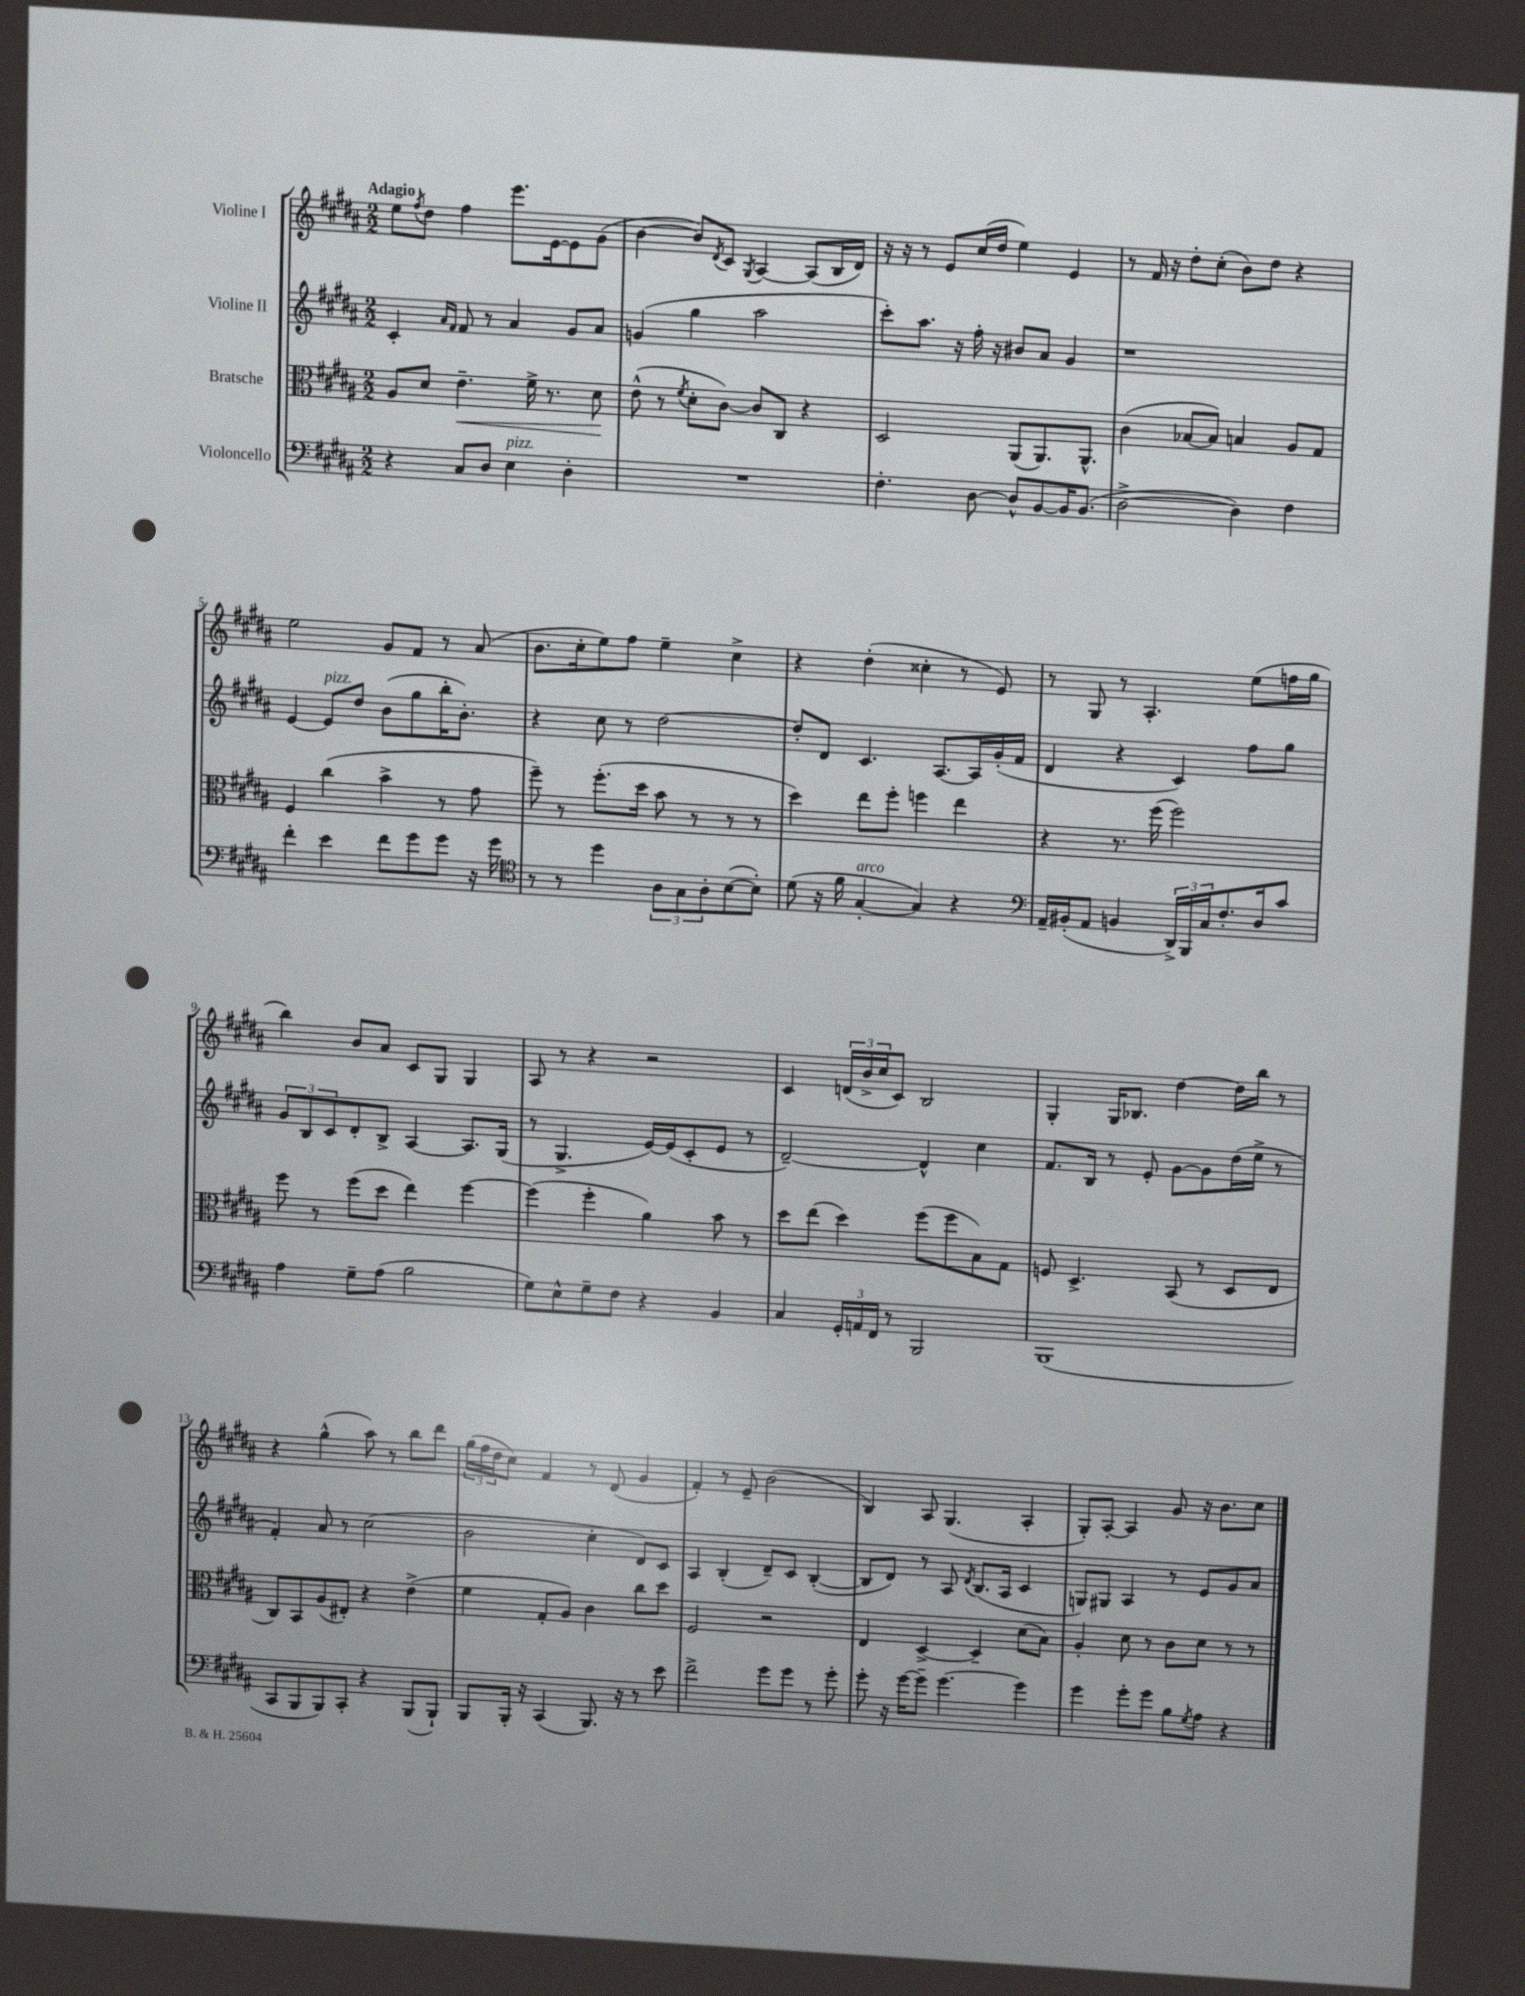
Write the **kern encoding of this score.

**kern	**kern	**dynam	**kern	**kern
*part4	*part3	*part3	*part2	*part1
*staff4	*staff3	*staff3	*staff2	*staff1
*I"Violoncello	*I"Bratsche	*	*I"Violine II	*I"Violine I
*clefF4	*clefC3	*	*clefG2	*clefG2
*k[f#c#g#d#a#]	*k[f#c#g#d#a#]	*	*k[f#c#g#d#a#]	*k[f#c#g#d#a#]
*M2/2	*M2/2	*	*M2/2	*M2/2
=1	=1	=1	=1	=1
!	!	!	!	!LO:TX:a:B:t=Adagio
4r	8A#/L	.	4c#'/	8ee\L
.	.	.	.	8qff#/
.	8d#/J	.	.	8dd#\J
.	.	.	16qqa#/LL	.
.	.	.	16qqf#/JJ	.
!	!	!LO:HP:b	!	!
8C#/L	4.e~\	<	8f#/	4ff#\
8D#/J	.	.	8r	.
!LO:TX:a:i:t=pizz.	!	!	!	!
4E\	.	.	4a#/	8.eee\L
.	16f#^\	.	.	.
.	8.r	.	.	[16e\k
4D#'\	.	.	8g#/L	8e\]
.	8d#\	.	8a#/J	(8g#\J
.	.	[	.	.
=2	=2	=2	=2	=2
1r	(8e^^\	.	(4gn/	[4b\
.	8r	.	.	.
.	8qf#/	.	.	.
.	8d#'\L	.	4gg#\	8b/L])
.	.	.	.	8qd#/
.	[8c#\J)	.	.	8c#/J
.	.	.	.	8qG#/
.	8c#/L]	.	2aa#\	[4A#/
.	8C#/J	.	.	.
.	4r	.	.	(8A#/L]
.	.	.	.	16B/L
.	.	.	.	16d#/JJ)
=3	=3	=3	=3	=3
4.F#'\	2D#/	.	8ccc#'\L)	16r
.	.	.	.	16r
.	.	.	8.aa#\J	8r
.	.	.	.	8e/L
.	.	.	16r	.
[8D#\	.	.	16ff#'\	(16cc#/L
.	.	.	16r	16dd#/JJ
8D#^^/L]	(8AA#/L	.	8b#X/L	4ee\)
[8BB/	8.AA#/)	.	8a#/J	.
16BB/K]	.	.	4g#/	4e/
(8.BB/J	8.AA#^^/J	.	.	.
=4	=4	=4	=4	=4
[2D#^\	(4c#\	.	1r	8r
.	.	.	.	16f#/
.	.	.	.	16r
.	[8B-X/L	.	.	8dd#'\L
.	8B-/J])	.	.	(8cc#'\J
4D#\])	4Bn/	.	.	8b\L)
.	.	.	.	8dd#\J
4F#\	8A#/L	.	.	4r
.	8G#/J	.	.	.
!!LO:LB:g=z
=5	=5	=5	=5	=5
4f#'\	4F#/	.	[4e/	2ee\
!	!	!	!LO:TX:a:i:t=pizz.	!
4e\	(4cc#\	.	8e/L]	.
.	.	.	8dd#/J	.
8f#\L	4b^\	.	(8b\L	8g#/L
8g#\	.	.	8gg#\	8f#/J
8g#\J	8r	.	16bb'\K	8r
.	.	.	8.b'\J)	.
16r	8g#\	.	.	(8a#/
16g#\	.	.	.	.
=6	=6	=6	=6	=6
*clefC4	*	*	*	*
8r	8ff#~\)	.	4r	8.b\L
8r	8r	.	.	.
.	.	.	.	16cc#'\k
4dd#\	(8.ff#'\L	.	8cc#\	8ee\)
.	.	.	8r	8ff#\J
.	16dd#\Jk	.	.	.
12A#\L	8b\	.	[2dd#\	4ee~\
12G#\	.	.	.	.
.	8r	.	.	.
12A#'\	.	.	.	.
([8B\	8r	.	.	4cc#^\
8B'\J])	8r	.	.	.
=7	=7	=7	=7	=7
(8d#\	4dd#\)	.	8dd#'/L]	4r
16r	.	.	8d#/J	.
16f#\	.	.	.	.
!LO:TX:a:i:t=arco	!	!	!	!
[4G#'/	8ee\L	.	4.c#/	(4dd#'\
.	8ff#'\J	.	.	.
4G#/])	4ffn\	.	.	4cc##X'\
.	.	.	[8.A#/L	.
4r	4ee\	.	.	8r
.	.	.	16A#/L]	.
.	.	.	(16g#'/	8e/)
.	.	.	16f#/JJ	.
=8	=8	=8	=8	=8
*clefF4	*	*	*	*
16AA#~/LL	4r	.	4d#/	8r
(16BB#X'/J	.	.	.	.
8AA#/J	.	.	.	8G#/
4BBn/	8.r	.	4r	8r
.	.	.	.	4.A#'/
.	(16ff#\	.	.	.
24DD#^/LL)	2ff#\)	.	4c#/)	.
24BBB/	.	.	.	.
24C#/J	.	.	.	.
8.F#'/	.	.	.	.
.	.	.	8ff#\L	(8ee\L
16D#/k	.	.	.	.
8c#/J	.	.	8gg#\J	16ffn\L
.	.	.	.	16gg#\JJ
!!LO:LB:g=z
=9	=9	=9	=9	=9
4A#\	8ff#\	.	12g#/L	4bb\)
.	.	.	12B/	.
.	8r	.	.	.
.	.	.	12c#/	.
8G#~\L	(8ff#\L	.	8d#'/	8b/L
(8A#\J	8dd#\J	.	8B^/J	8a#/J
2B\	4ee\)	.	[4A#/	8c#/L
.	.	.	.	8G#/J
.	[4ff#\	.	8.A#/L]	4G#/
.	.	.	(16G#/Jk	.
=10	=10	=10	=10	=10
8G#\L)	(4ff#\]	.	8r	8A#/
8E^^\	.	.	4.G#^/	8r
8G#~\	4ff#'\	.	.	4r
8F#\J	.	.	.	.
4r	4a#\)	.	[16e/LL)	2r
.	.	.	(16e/J]	.
.	.	.	8c#'/	.
4BB/	8b\	.	8e/J	.
.	8r	.	8r	.
=11	=11	=11	=11	=11
4C#/	8dd#\L	.	[2d#~/)	4c#/
.	(8ee\J	.	.	.
24GG#'/LL	4dd#\)	.	.	(24dn/LL
24AAn/	.	.	.	24b^/
24FF#/JJ	.	.	.	24cc#/J
8r	.	.	.	8c#/J)
2BBB/	(8ff#\L	.	4d#^^/]	2B/
.	8ff#\	.	.	.
.	8B\)	.	4cc#\	.
.	8G#\J	.	.	.
=12	=12	=12	=12	=12
(1BBB	8Fn/	.	8.f#/L	4G#'/
.	4.D#^/	.	.	.
.	.	.	16B/Jk	.
.	.	.	8r	16G#/KL
.	.	.	.	8.B-X/J
.	.	.	8e'/	.
.	(8BB/	.	[8g#\L	[4dd#\
.	8r	.	8g#\]	.
.	8D#/L	.	(16dd#\L	16dd#\LL]
.	.	.	16ee^\JJ	16bb\JJ
.	8E/J	.	8r	8r
!!LO:LB:g=z
=13	=13	=13	=13	=13
8CC#/L	8C#/L)	.	4f#'/)	4r
8BBB/	8BB/	.	.	.
8BBB/)	(8A#/	.	8a#/	(4gg#^^\
8CC#'/J	8E#X'/J)	.	8r	.
4r	4r	.	(2cc#\	8aa#\)
.	.	.	.	8r
(8BBB/L	(4e^\	.	.	8bb\L
8BBB`/J)	.	.	.	8ddd#\J
=14	=14	=14	=14	=14
8BBB/L	4f#\	.	2b\	(24gg#\LL
.	.	.	.	24ff#\
.	.	.	.	24dd#\J
16BBB'/Jk	.	.	.	8cc#\J)
16r	.	.	.	.
(4CC#/	8G#'/L	.	.	4f#/
.	8A#/J)	.	.	.
8.BBB/)	4c#\	.	4cc#'\	8r
.	.	.	.	(8d#/
16r	.	.	.	.
8r	8cc#\L	.	8d#/L)	4g#/
8e\	8dd#\J	.	8c#/J	.
=15	=15	=15	=15	=15
2f#^\	2F#/	.	4A#/	4f#'/)
.	.	.	(4B'/	8r
.	.	.	.	8e~/
8g#\L	2r	.	8d#~/L)	(2b\
8g#\J	.	.	8c#/J	.
8r	.	.	([4B'/	.
8g#'\	.	.	.	.
=16	=16	=16	=16	=16
8g#'\	4E/	.	8B/L]	4B/)
16r	.	.	8d#/J)	.
[16g#\KL	.	.	.	.
8g#~\J]	[4D#^/	.	8r	8A#/
[4.g#\	.	.	8A#/	(4.G#/
.	.	.	8qd#/	.
.	4D#~/]	.	(8.B/L	.
.	.	.	16A#/Jk	.
4g#\]	(8d#\L	.	4c#/	4A#'/
.	8B\J)	.	.	.
=17	=17	=17	=17	=17
4g#\	4A#'/	.	8Gn/L)	8G#'/L)
.	.	.	8G#X/J	[8A#'/J
8g#'\L	8d#\	.	4A#/	4A#/]
8g#\J	8r	.	.	.
8B\L	8c#\L	.	8r	8g#/
8qG#/	.	.	.	.
8A#\J	8d#\J	.	8e/L	16r
.	.	.	.	8.b\L
4r	8r	.	8g#/	.
.	8r	.	8a#/J	8cc#\J
==	==	==	==	==
*-	*-	*-	*-	*-
